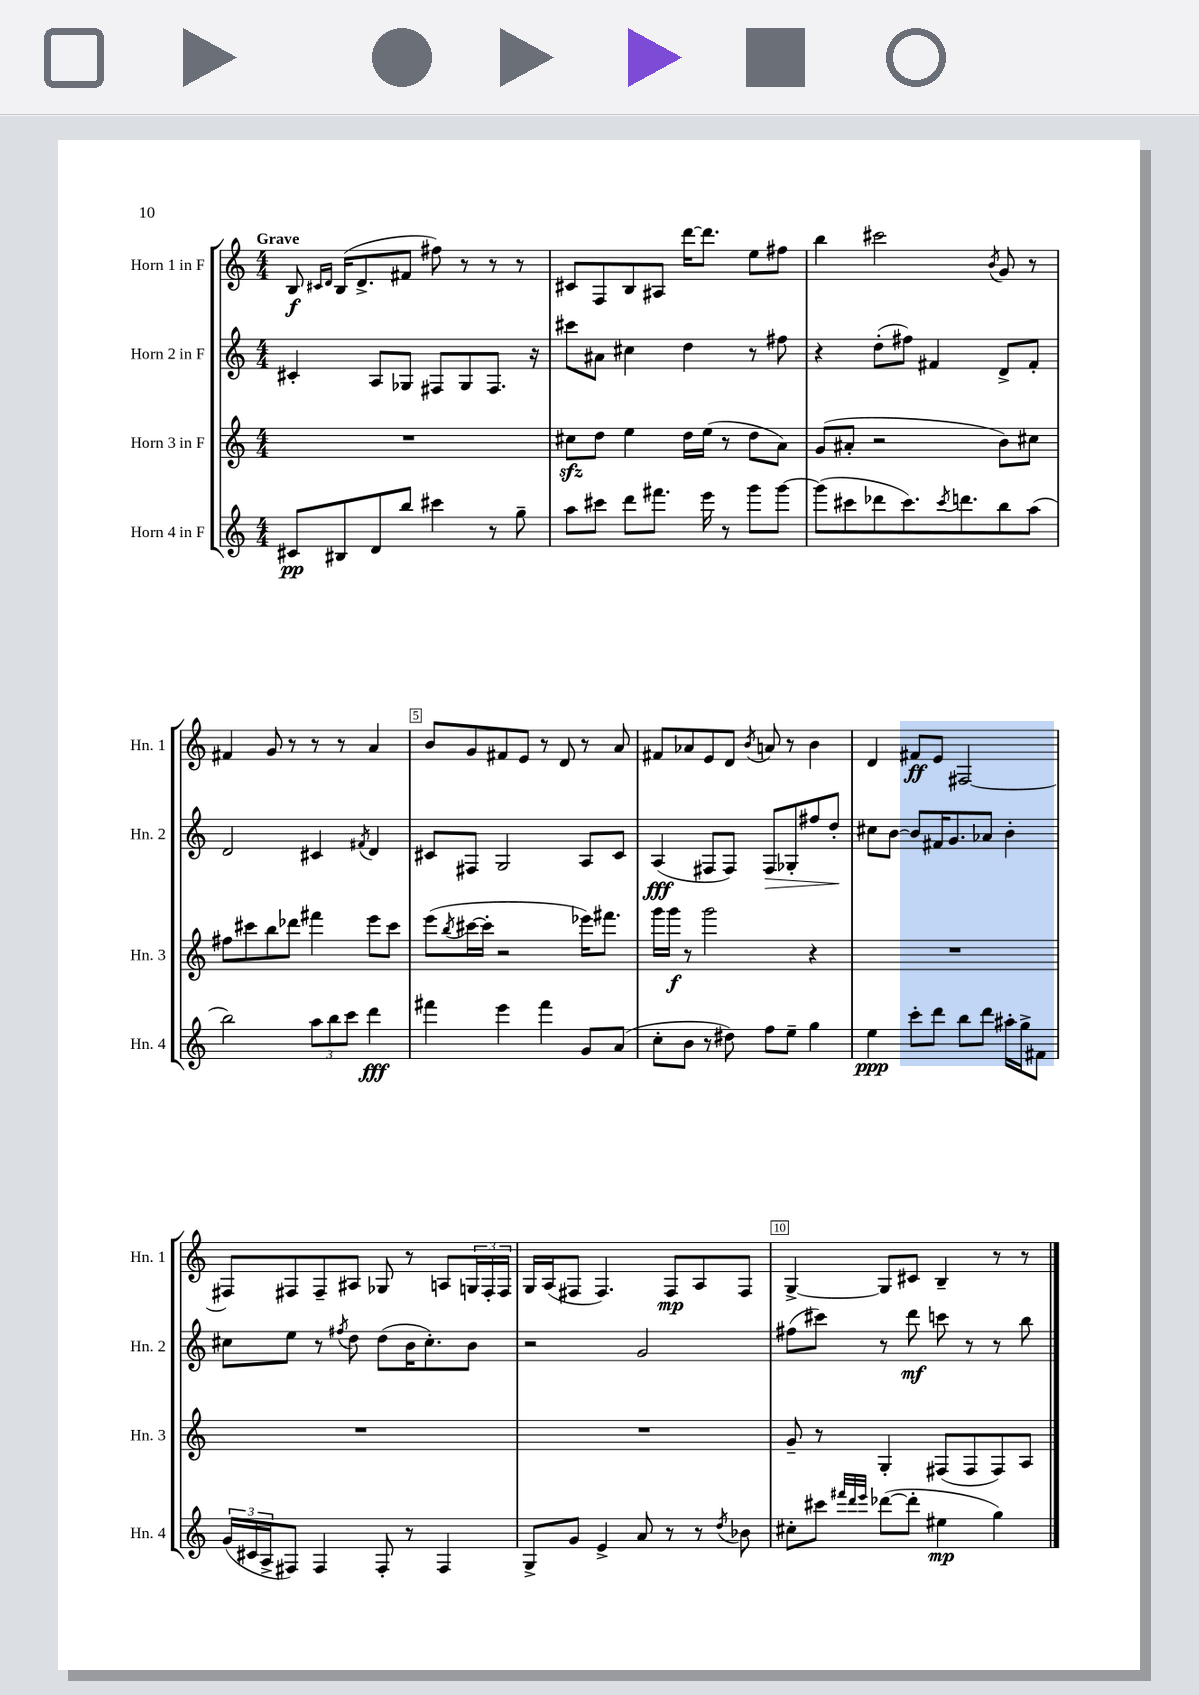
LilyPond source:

<<
\new StaffGroup <<
\new Staff = "s0" \with { instrumentName = "Horn 1 in F" shortInstrumentName = "Hn. 1" } {
    \clef treble \key c \major \numericTimeSignature \time 4/4 \tempo "Grave"
    b8\f \grace { cis'16 d'16 } b16( d'8.-> fis'8 fis''8) r8 r8 r8 |
    cis'8 f8 b8 ais8 d'''16~ d'''8. e''8 fis''8 |
    b''4 cis'''2 \acciaccatura { b'8 } g'8 r8 |
    fis'4 g'8 r8 r8 r8 a'4 |
    b'8 g'8 fis'8 e'8 r8 d'8 r8 a'8 |
    fis'8 aes'8 e'8 d'8 \acciaccatura { b'8 } a'8 r8 b'4 |
    d'4 fis'8\ff e'8 fis2~ |
    fis8 fis8 fis8-- ais8 ges8 r8 a8 \tuplet 3/2 { g16 fis16-. fis16 } |
    g16 a16( fis8 fis4.) fis8\mp a8 fis8 |
    g4~-> g8 cis'8 b4-- r8 r8 \bar "|." |
}
\new Staff = "s1" \with { instrumentName = "Horn 2 in F" shortInstrumentName = "Hn. 2" } {
    \clef treble \key c \major \numericTimeSignature \time 4/4
    cis'4-. a8 ges8 fis8 ges8 fis8. r16 |
    cis'''8 ais'8 cis''4 d''4 r8 fis''8 |
    r4 d''8-.( fis''8) fis'4 d'8-> fis'8-. |
    d'2 cis'4 \acciaccatura { fis'8 } d'4 |
    cis'8 fis8 g2 a8 cis'8 |
    a4\fff( fis8 fis8) fis8\> ges8-. fis''8 d''8-.\! |
    cis''8 b'8~ b'8 fis'16 g'8. aes'8 b'4-. |
    cis''8 e''8 r8 \acciaccatura { fis''8 } d''8 d''8( b'16 cis''8.-.) b'8 |
    r2 g'2 |
    fis''8( cis'''8) r8 d'''8\mf c'''8 r8 r8 b''8 \bar "|." |
}
\new Staff = "s2" \with { instrumentName = "Horn 3 in F" shortInstrumentName = "Hn. 3" } {
    \clef treble \key c \major \numericTimeSignature \time 4/4
    R1 |
    cis''8\sfz d''8 e''4 d''16 e''16( r8 d''8 a'8) |
    g'8( ais'8-. r2 b'8) cis''8 |
    fis''8 cis'''8 b''8 des'''8 fis'''4 e'''8 cis'''8 |
    e'''8( \acciaccatura { b''8 } cis'''16~ cis'''16-. r2 ees'''16) fis'''8. |
    g'''16 g'''16\f r8 g'''2 r4 |
    R1 |
    R1 |
    R1 |
    g'8-- r8 g4-. fis8( fis8 fis8) a8 \bar "|." |
}
\new Staff = "s3" \with { instrumentName = "Horn 4 in F" shortInstrumentName = "Hn. 4" } {
    \clef treble \key c \major \numericTimeSignature \time 4/4
    cis'8\pp bis8 d'8 b''8 cis'''4 r8 g''8-- |
    a''8 cis'''8 d'''8 fis'''8. e'''16 r8 g'''8 g'''8~ |
    g'''8( cis'''8 des'''8 cis'''8.) \acciaccatura { cis'''8 } d'''8. b''8 a''8( |
    b''2) \tuplet 3/2 { a''8 b''8 c'''8 } d'''4\fff |
    fis'''4 e'''4 fis'''4 g'8 a'8( |
    c''8-. b'8 r8 dis''8) f''8 e''8-- g''4 |
    e''4\ppp c'''8-. d'''8 b''8 d'''8 ais''16-. g''16-> fis'8 |
    \tuplet 3/2 { g'16( cis'16 a16-> } fis8) fis4 fis8-. r8 fis4 |
    g8-> g'8 e'4-> a'8 r8 r8 \acciaccatura { d''8 } bes'8 |
    cis''8-. cis'''8 \grace { fis'''32 d'''32 e'''32 } des'''8~( des'''8-. eis''4\mp g''4) \bar "|." |
}
>>
>>
\layout { \context { \Score \override BarNumber.break-visibility = ##(#f #t #t) barNumberVisibility = #(every-nth-bar-number-visible 5) \override BarNumber.stencil = #(make-stencil-boxer 0.1 0.3 ly:text-interface::print) } }
